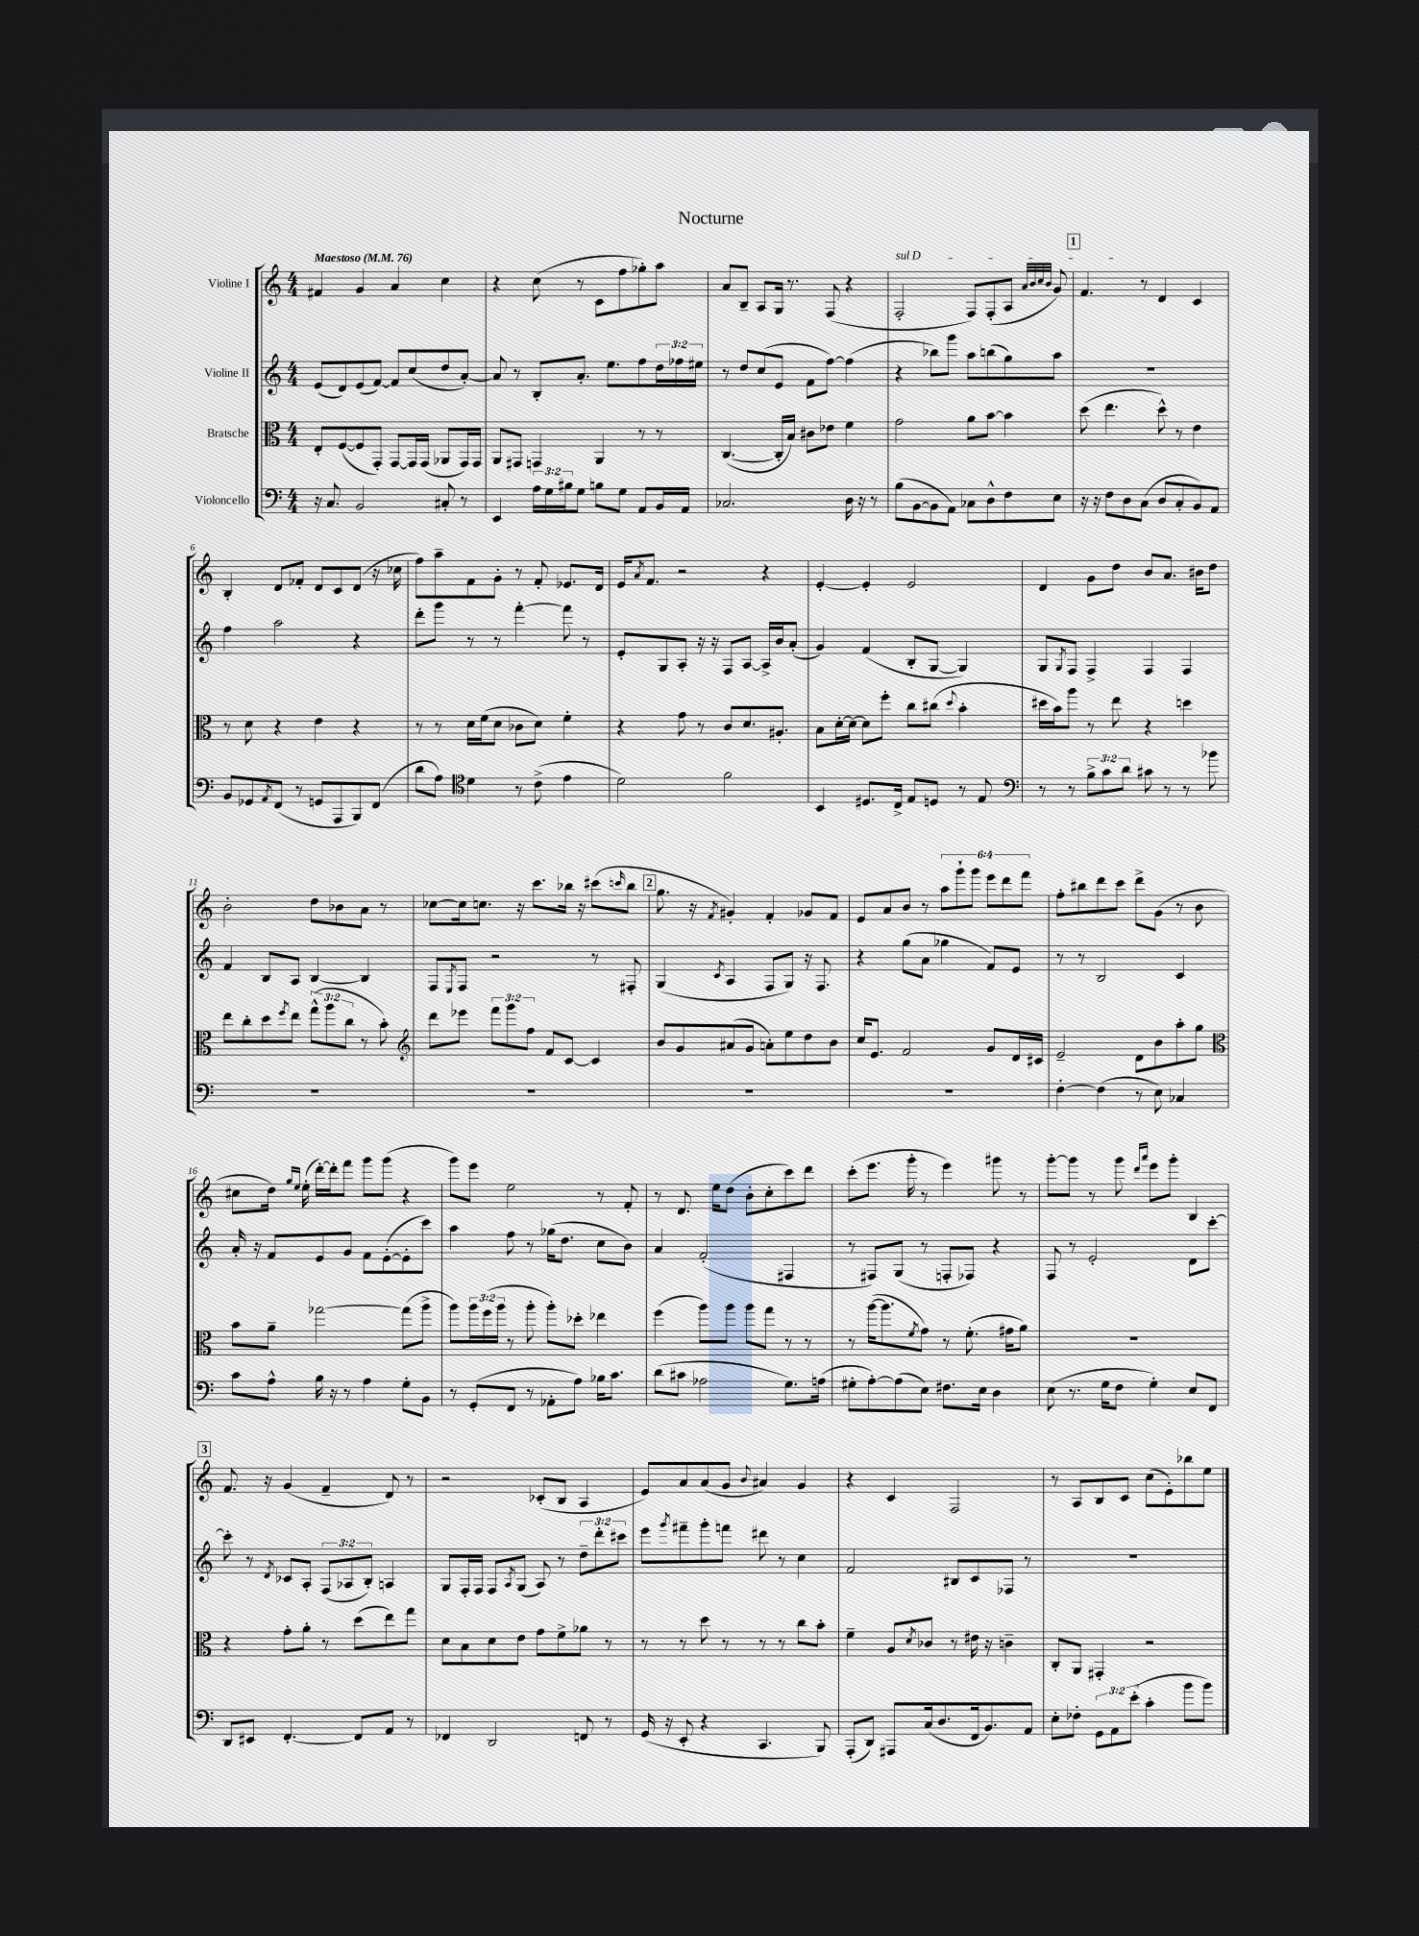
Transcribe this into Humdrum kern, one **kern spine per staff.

**kern	**kern	**kern	**kern
*staff4	*staff3	*staff2	*staff1
*clefF4	*clefC3	*clefG2	*clefG2
*k[]	*k[]	*k[]	*k[]
*M4/4	*M4/4	*M4/4	*M4/4
*MM76	*MM76	*MM76	*MM76
16r	8E'	(8e	4f#
8.C	.	.	.
.	([8F	8d)	.
2BB	8F]	(8e	4g
.	8GG')	[8f)	.
.	[8GG	8f]	4a
.	16GG]	(8cc	.
.	(16GG	.	.
8C#'	8AA-	8dd	4cc
8r	16GG)	[8a')	.
.	16GG	.	.
=	=	=	=
4EE	8AA	8a]	4r
.	8GG#	8r	.
24A	4GG	8B'	(8cc
24G	.	.	.
24B#	.	.	.
8G	.	8.a'	8r
8B	4AA	.	8c
.	.	8.ee	.
8G	.	.	8ff
8AA	8r	8ff	8gg-')
16BB	8r	24dd	8aa
.	.	24ff-	.
16AA	.	.	.
.	.	24ee#	.
=	=	=	=
2.C-	([4.C	8r	8a
.	.	8dd	8B~
.	.	(8cc	8A
.	16C']	8e	16G
.	16B)	.	8.r
.	8c#	8f	.
.	8e-	[8ff)	(8F
16D	4f	(4ff]	4r
16r	.	.	.
8r	.	.	.
=	=	=	=
(8B	2g	4r	2F'
[8BB	.	.	.
8BB]	.	8bb-)	.
8AA)	.	8ggg	.
8C-	8a	8aa	8F)
8D^^	[8b	(8bb	(8F'
8F	4b]	8gg)	8A
.	.	.	32qqa
.	.	.	32qqb
.	.	.	32qqcc
.	.	.	32qqb
8E	.	8aa	8g)
=	=	=	=
16r	(8dd	1r	4.f
16r	.	.	.
8F	4.ee	.	.
8D	.	.	.
(8C	.	.	8r
8D	8dd^^)	.	4d
8C'	8r	.	.
8BB)	4e	.	4c
8AA	.	.	.
=	=	=	=
8BB	8r	4ff	4B'
8GG-	8d	.	.
8qAA	.	.	.
(8FF	4r	2aa	8d
8r	.	.	8f-'
8GG	4e	.	8d
8AAA	.	.	8c
8BBB)	4r	4r	(8d
(8FF	.	.	16r
.	.	.	16cc-
=	=	=	=
8d	8r	8ddd'	8ff)
8A)	8r	8ggg	8aa~
*clefC4	*	*	*
4d	16d	8r	8f
.	(16f	.	.
.	8d	8r	8g'
8r	8c-	[4fff'	8r
(8c^	8d)	.	8f'
4e	4f'	8fff]	8.e-
.	.	8r	.
.	.	.	16d
=	=	=	=
2d)	4r	8e'	16e
.	.	.	8qa
.	.	.	8.f
.	.	8G	.
.	8g	8A'	2r
.	8r	16r	.
.	.	16r	.
2f	8c	8F	.
.	8.d	[8A	.
.	.	16A^]	4r
.	8.A#'	16b	.
.	.	(8a'	.
=	=	=	=
4BB	8B	4g)	[4e'
.	[16d'	.	.
.	16d_	.	.
8.D#	8d]	(4f	4e']
.	8ff'	.	.
16C^	.	.	.
8E	8cc	8B'	2e
8D	(8cc#	[8G	.
.	8qqdd	.	.
8r	4b'	4G])	.
8E	.	.	.
=	=	=	=
*clefF4	*	*	*
8r	16dd#	8G	4d
.	16b)	.	.
.	.	8qG	.
8r	8aa	8F	.
12B^	8r	4F^	8g
12c	.	.	.
.	8ee	.	8dd
12d	.	.	.
8c#	4r	4F	8b
8r	.	.	8.a
8r	4dd	4F	.
.	.	.	16b#
8b-	.	.	8dd
=	=	=	=
1r	8ee	4f	2b'
.	8cc'	.	.
.	8dd	8B	.
.	8qff	.	.
.	8ee	8A	.
.	(12gg^^	[4B	8dd
.	12aa	.	.
.	.	.	8b-
.	12cc	.	.
.	8r	4B]	8a
.	8b')	.	8r
=	=	=	=
*	*clefG2	*	*
1r	8ddd	8F	[8cc-
.	.	8qE	.
.	8eee-	8F	16cc-]
.	.	.	8.cc
.	12fff	2r	.
.	12ggg	.	.
.	.	.	16r
.	12ff	.	.
.	.	.	8.ccc
.	8f	.	.
.	[8c	.	16bb-
.	.	.	16r
.	4c]	8r	(8ccc#
.	.	.	16qqccc
.	.	8F#'	8bb-
=	=	=	=
1r	8b	(4G	8.gg
.	8g	.	.
.	.	.	16r
.	.	8qc	8qf
.	(8a#	4A	4g#')
.	8g	.	.
.	8a')	8F	4f'
.	8ee	8G)	.
.	8dd	16r	8g-
.	.	8.F	.
.	8b	.	8f
=	=	=	=
1r	16cc	4r	8e
.	8.e	.	.
.	.	.	8a
.	2f	(8gg	8b
.	.	8a	8r
.	.	4gg-	12aa
.	.	.	12ggg`
.	.	.	12ggg
.	8g	8f)	12eee
.	.	.	12ddd
.	16d	8e	.
.	.	.	12fff
.	16c#	.	.
=	=	=	=
[4F'	2e~	8r	8ff'
.	.	8r	8bb#
(4F]	.	2B	8ddd
.	.	.	8ccc
8r	8d	.	8ddd^
8E)	8b	.	(8g
4C-	8aa'	4c	8r
.	8gg	.	8b
=	=	=	=
*	*clefC3	*	*
8c	8b	16a'	8cc#
.	.	16r	.
8A^^	8a~	8f	16dd)
.	.	.	16qqgg
.	.	.	16qqee
.	.	.	(16ee'
16B	[2gg-	8e	[16ddd')
16r	.	.	16ddd']
8r	.	8g	8fff
4A	.	8f	8ggg
.	.	([8e'	(8ggg
8G'	(8gg-]	8e']	4r
8BB	8aa^	8ccc)	.
=	=	=	=
8r	8aa)	4aa	8ggg)
(8GG'	24aa	.	8eee
.	(24ff	.	.
.	24aa	.	.
8FF	8r	8ff	2ee
8r	8aa'	8r	.
8AA-'	8aa')	(16gg-	.
.	.	8.dd	.
8A)	8dd-'	.	.
16B-	4ee-	8cc	8r
8.c	.	.	.
.	.	8b)	8f'
=	=	=	=
(8d	(4ff	4a	8r
8c#	.	.	8.d
2A-	8aa)	(2f'	.
.	.	.	16ee
.	8aa	.	(8dd
.	8aa	.	8b'
.	8gg	.	8cc'
8.G)	8r	4F#	8ccc)
.	8r	.	8ddd
(16A	.	.	.
=	=	=	=
8G#'	8r	8r	(8ccc'
[8A')	([16aa	8F#)	8.eee
.	8.aa]	.	.
(8A]	.	(8G	.
.	.	.	16ggg'
.	8qf	.	.
8E)	8g)	8r	8r
8.F#	8r	8F'	4eee)
.	(8.f'	8F-)	.
16E	.	.	.
4D	.	4r	8ggg#
.	16g#	.	.
.	8a)	.	8r
=	=	=	=
(8E	1r	8F	[8ggg'
8.r	.	8r	8ggg]
.	.	2e'	8r
16G	.	.	.
8F	.	.	8ggg
.	.	.	16qqddd
.	.	.	16qqaaa
4G')	.	.	8eee
.	.	.	8ggg'
8E	.	8d	4B
8FF	.	[8ccc'	.
=	=	=	=
8DD	4r	8ccc']	8.f
8EE#	.	8r	.
.	.	.	16r
.	.	8qd	.
[4.FF'	8g'	8c-	(4g
.	8a'	8A'	.
.	8r	(12F	4f~
.	.	12A-	.
8FF]	(8dd	.	.
.	.	12B')	.
8AA	8ee)	4A	8d)
8r	8gg	.	8r
=	=	=	=
4FF-	8d	8G	2r
.	8B	16F'	.
.	.	16F	.
2DD	8d	8F	.
.	.	8qA	.
.	8e	(8G	.
.	8g	8A)	(8c-'
.	8f^	8r	8B
8FF	8a-	12dd~	4A
.	.	12ddd'	.
8r	8r	.	.
.	.	12ccc#	.
=	=	=	=
(16GG	8r	8eee	8e)
16r	.	.	.
.	.	8qggg	.
8EE'	8r	8fff#~	8a
4r	8dd	8ggg'	(8a
.	8r	8fff	8g
.	.	.	8qqb
4.CC	8r	8ddd#	4a#)
.	8r	8r	.
.	8cc	4cc	4g
8BBB)	8b'	.	.
=	=	=	=
(8AAA'	4f~	2f	4r
8DD)	.	.	.
8AAA#	8A	.	4c
.	8qd	.	.
(16C	8c-	.	.
8.D	.	.	.
.	8r	8B#	2F
16FF	16e#	8c	.
8.BB)	16r	.	.
.	4c~	8F-	.
8AA	.	8r	.
=	=	=	=
8E'	8C'	1r	8r
8F-'	8AA	.	8A
12GG	4GG#'	.	8B
12AA	.	.	.
.	.	.	8c
(12e'	.	.	.
4c'	2r	.	(8cc
.	.	.	8e')
8b	.	.	8bb-
8b)	.	.	8ee
==	==	==	==
*-	*-	*-	*-
